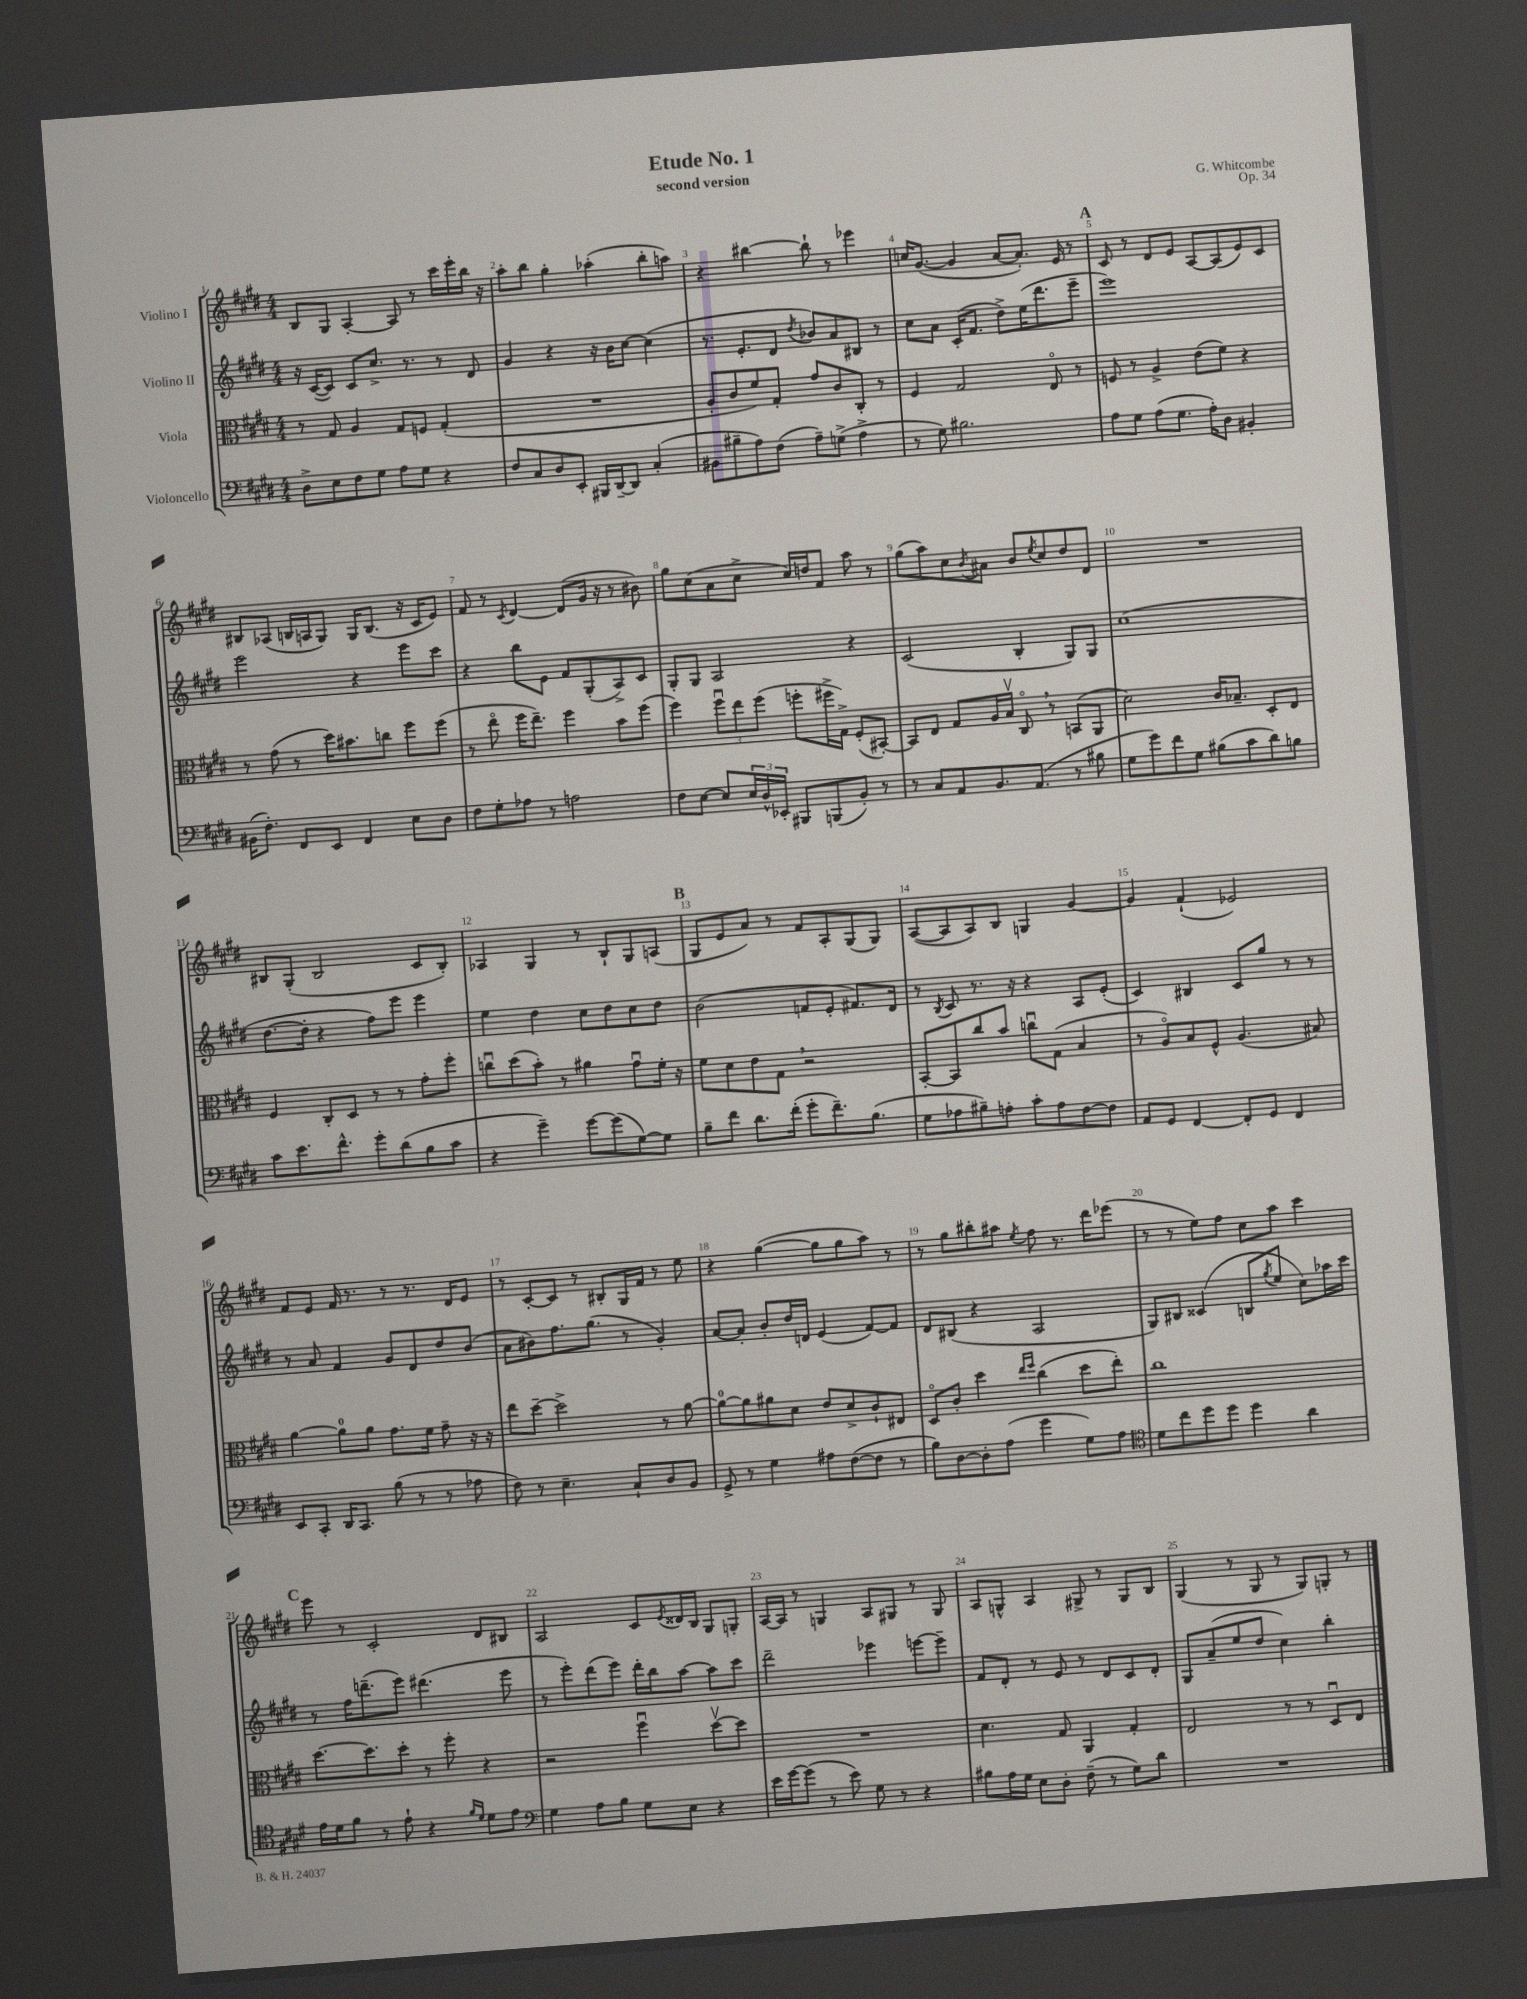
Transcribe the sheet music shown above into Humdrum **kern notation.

**kern	**kern	**kern	**kern
*staff4	*staff3	*staff2	*staff1
*clefF4	*clefC3	*clefG2	*clefG2
*k[f#c#g#d#]	*k[f#c#g#d#]	*k[f#c#g#d#]	*k[f#c#g#d#]
*M4/4	*M4/4	*M4/4	*M4/4
8D#^\L	8r	16r	8B/L
.	.	([16c#/LK	.
8E\	8G#/	8c#/]J)	8G#/J
8F#\	4A/	8c#/L	[4A'/
8G#\J	.	8.cc#^/J	.
8A\L	8G#/L	.	8A/]
.	.	8.r	.
8G#\J	8F/J	.	8r
4r	(4G#'/	8r	16ccc#\LL
.	.	.	16eee'\
.	.	8d#/	16bb\JJ
.	.	.	16r
=	=	=	=
8F#/L	1r	4g#/	8aa'\L
8C#/	.	.	8bb\J
8D#/	.	4r	4gg#'\
8EE'/J	.	.	.
16BBB#/LL	.	16r	(4aa-'\
[16DD#~/J	.	16b\LK	.
8DD#/]J	.	[8cc#\J	.
(4C#'/	.	(4cc#\]	8bb'\L
.	.	.	8aa\J)
=	=	=	=
8BB#\L	8A'/L	8.r	4r
8B#~\	8c#/	.	.
.	.	8.e'/L	.
8A\)	8f#/)	.	[4bb#\
(8F#\J	8G#'/J	8d#/J	.
.	.	8qdd#/	.
8A~\L)	8g#/L	8b-/L)	8bb#`\]
(8G^\J	8c#/	8a/	8r
4A^\	8C#'/J	8B#/J	4eee-\
.	8r	8r	.
=	=	=	=
8r	4F#/	8cc#\L	16cc/LK
.	.	.	([8.g#/J
8G#\)	.	8a\J	.
2.B#\	2G#/	(16c#'/LK	4g#/]
.	.	8.f#/J	.
.	.	8dd#^\L)	[8a/L
.	.	(16ee\K	8.a'/]J)
.	.	8.ddd#\	.
.	8Eo/	.	.
.	.	.	16e/
.	8r	8eee~\J	8r
=	=	=	=
8A\L	8F/	1eee)	8c#/
8G#\J	8r	.	8r
(8A\L	4A^/	.	8d#/L
8.G#\J	.	.	8e/J
.	(8e\L	.	[8A/L
16A'\LK)	.	.	.
8D#\J	8f#\J)	.	(8A/]
4BB#'/	4r	.	8e/)
.	.	.	8c#/J
=	=	=	=
(16BB#\LK	8r	2eee\	8B#/L
8.F#'\J)	.	.	.
.	(8g#\	.	(8A-/J
8FF#/L	8r	.	16B/LL
.	.	.	16A/J
8EE/J	16dd#\LK)	.	8G#/J)
.	8.b#\	.	.
4FF#/	.	4r	16G#/LK
.	.	.	(8.B/J
.	8cc\J	.	.
8E\L	8ff#\L	8eee\L	16r
.	.	.	16c#/LK
8D#\J	(8ff#\J	8ccc#\J	8e/J)
=	=	=	=
8F#\L	8r	4r	8f#/
8G#'\	8eeo\	.	8r
.	.	.	8qc#/
8A-\J	16ff#\LK	8bb\L	[4d#/
.	8.ee~\J)	.	.
8r	.	8e\J	.
2A\	4ff#\	8f#/L	(8d#/]L
.	.	(8G#'/	16g#/Jk
.	.	.	16r
.	8b\L	8A^/)	8r
.	(8ff#\J	8c#/J	8b#\)
=	=	=	=
8F#\L	4ff#\)	8G#'/L	8gg#\L
[8E\J	.	8G#/J	(8cc#\
8E/]L	12ff#u\L	2A/	8a\
.	12ee\	.	.
24E/L	.	.	8cc#^\J
24D#^^/	(12ff#\J	.	.
24EE-'/JJ	.	.	.
8BBB#/L	8ff'\L	.	16cc#/LL)
.	.	.	16dd/J
(8BBB/	16ff#^\L	.	8f#/J
.	16G#^\JJ)	.	.
8BB'/J)	(8F#'/L	4r	8aa\
8r	[8BB#'/J)	.	8r
=	=	=	=
8r	8BB#/]L	(2c#/	(8gg#\L
8C#/L	8E/J	.	8aa\)
8AA/	8G#/L	.	8cc#\
.	.	.	8qb/
8.BB/	16A/L	.	8a#\J
.	16Bv/JJ	.	.
.	8C#o/	4B'/	8b/L
(8.AA/J	.	.	.
.	.	.	8qee/
.	8r	.	8cc#/
8r	(8BB/L	8G#/L)	8dd#/
8B#\	8AA/J	8G#/J	8d#/J
=	=	=	=
8G#\L	2d#\)	(1cc#	1r
8g#\)	.	.	.
8f#\	.	.	.
8G#\J	.	.	.
(8B#\L	16c#/LK	.	.
.	8.B-~/J	.	.
8c#\	.	.	.
8d#\)	8D#'/L	.	.
8B\J	8E/J	.	.
=	=	=	=
8c#\L	4F#/	[8.dd#\L	8B#/L
8.e\	.	.	(8G#'/J
.	.	16dd#'\]Jk	.
.	8C#'/L	4r	2B#/
8.f#^^\J	.	.	.
.	8D#/J	.	.
8g#'\L	8r	8ff#\L)	.
(8d#\	8r	8eee\J	.
8B\	8g#'\L	4eee\	8c#/L
8c#\J	8ff#'\J	.	8B#'/J)
=	=	=	=
4r	8ccu\L	4ee\	4A-/
.	(8dd#\	.	.
4g#~\)	8b'\J)	4dd#\	4G#/
.	8r	.	.
[8g#\L	4a#\	8cc#\L	8r
(8g#\]	.	8dd#\	8B`/L
[8G#\)	8g#u\L	8cc#\	8G#/
8G#\]J	16f#'\Jk	8dd#\J	(8A/J
.	16r	.	.
=	=	=	=
8B~\L	8f#\L	(2b\	8G#/L
8f#\J	8d#\	.	8e/
8.d#\L	8e\	.	8a/J)
.	8G#\J	.	8r
(16f#'\Jk	.	.	.
8g#'\L	2r	8f/L	8f#/L
8.f#~\)	.	8e'/J	8A'/
.	.	8.f#/L)	(8G#/
(8.B\J	.	.	.
.	.	.	8G#/J)
.	.	16d#/Jk	.
=	=	=	=
8G#\L	[8BB'/L	8r	([8A/L
.	.	8qB/	.
8A-\	8BB/]	8c#/	8A/]
8B#~\)	8cc#/	8.r	8A/)
8A'\J	8b/J	.	8B/J
.	.	16r	.
8c#'\L	8ccu\L	4r	4G/
8A\	(8G#\J	.	.
[8F#\	4B/	8A/L	[4g#/
8F#\]J	.	(8e'/J	.
=	=	=	=
8AA/L	8r	4c#/)	4g#/]
8GG#/J	8Ao/L)	.	.
[4FF#/	8B/	4B#/	(4f#`/
.	8F#^^/J	.	.
8FF#'/]L	(4.A/	8c#/L	2e-/)
8GG#/J	.	8gg#/J	.
4FF#/	.	8r	.
.	8B#/)	8r	.
=	=	=	=
8EE/L	[4a\	8r	8f#/L
8CC#'/J	.	8a/	8e/J
16DD#/LK	8a\]L	4f#/	16f#/
8.CC#/J	.	.	8.r
.	8a\J	.	.
(8B\	8.g#\L	8g#/L	8r
8r	.	8d#/	8.r
.	16f#\Jk	.	.
8r	8g#~\	8dd#/	.
.	.	.	16d#/LK
8A-\	16r	(8b/J	8e/J
.	16r	.	.
=	=	=	=
8F#\)	8ee\L	8a\L	8r
8r	[8dd#~\J	8b#\)	[8c#'/L
4.E~\	2dd#^\]	8.ff#\	8c#/]J
.	.	.	8r
.	.	(8.gg#\J	.
.	.	.	8B#'/L
8C#`/L	.	8r	16G#/L
.	.	.	16f#/JJ
8D#/	8r	4g#'/)	8r
8BB/J	[8a\	.	8ee\
=	=	=	=
8GG#^/	8a\_L	[8a/L	4r
8r	8a\]	8a'/]J	.
4G#\	8a#\	8b'/L	([4gg#\
.	8d#\J	16dd#/L	.
.	.	16d/JJ	.
8A#\L	8e/L	(4e/	8gg#\]L
([8F#\	8d#^/	.	8gg#\
8F#\]J	8c#`/	[8f#/L)	8aa\J)
8r	8E#/J	8f#/]J	8r
=	=	=	=
8B\L)	8D#o/L	8d#/L	8r
[8D#\	8c#'/J	(8B#/J	8gg#\L
8D#'\]	4dd#\	4r	8bb#'\
(8A\J	.	.	8aa#\J
.	16qqee/LL	.	.
.	16qqff#/JJ	.	8qee/
4g#\	(4cc#\	2A/	8ff#\
.	.	.	8.r
8G#\L)	8dd#\L	.	.
.	.	.	16ddd#\LK
8A\J	8ee'\J)	.	(8eee-\J
=	=	=	=
*clefC4	*	*	*
8d#\L	1cc#	8G#/L)	8r
8cc#\	.	8B#/J	8r
8dd#\	.	(4c##/	8ee\L)
8dd#\J	.	.	8ff#\J
4dd#\	.	8B/L	8cc#\L
.	.	8qgg#/	.
.	.	8ee/J	8aa\J
4a\	.	8cc#\L)	4ccc#\
.	.	16aa-\L	.
.	.	16ccc#\JJ	.
=	=	=	=
16e\LL	[8.dd#\L	8r	8eee\
16d#\J	.	.	.
8f#\J	.	16ff#\LK	8r
.	8.dd#\]	(8.ddd~\	.
8r	.	.	2c#'/
8e`\	8dd#'\J	8eee\J)	.
4r	8r	(4.ddd#\	.
.	8ff#'\	.	.
16qqf#/LL	.	.	.
16qqd#/JJ	.	.	.
8d#\L	4r	.	8d#/L
8e\J	.	8eee\	8B#/J
=	=	=	=
*clefF4	*	*	*
4G#\	2r	8r	2A/
.	.	8eee'\L)	.
8A\L	.	(8ddd#\	.
8B\J	.	8eee\J)	.
8G#\L	4ff#u\	16ddd#'\LL	8c#/L
.	.	16bb\J	.
.	.	.	8qe/
8E\J	.	[8aa\J	16d##/L
.	.	.	16B/JJ
4r	[8dd#v\L	8aa\]L	8G#/L
.	8dd#\]J	8ccc#\J	8G'/J
=	=	=	=
16e\LL	1r	2ddd#~\	[16A/LL
[16g#\J	.	.	16A/]JJ
(8g#\]J	.	.	8r
8r	.	.	4G/
8e\)	.	.	.
8G#\	.	4eee-\	8A/L
8r	.	.	8G#/J
4r	.	[8eee\L	8r
.	.	8eee~\]J	8G#/
=	=	=	=
8B#\L	4.d#\	8f#/L	8A/L
16A\L	.	8d#'/J	8G^^/J
16G#\JJ	.	.	.
8E\L	.	8r	4A/
8D#'\J	8G#/	8e/	.
(8F#~\	4AA/	8r	8G#^/
8r	.	8d#/L	8r
8G#\L)	4G#'/	8c#/	8G#/L
8d#\J	.	8d#'/J	8B/J
=	=	=	=
1r	2E/	8G#/L	(4G#/
.	.	(8a~/	.
.	.	8ee/	8r
.	.	8dd#/J	8G#/
.	8r	4cc#\)	8r
.	8r	.	8G#/L)
.	8D#u/L	4bb'\	8G'/J
.	8E/J	.	8r
==	==	==	==
*-	*-	*-	*-
